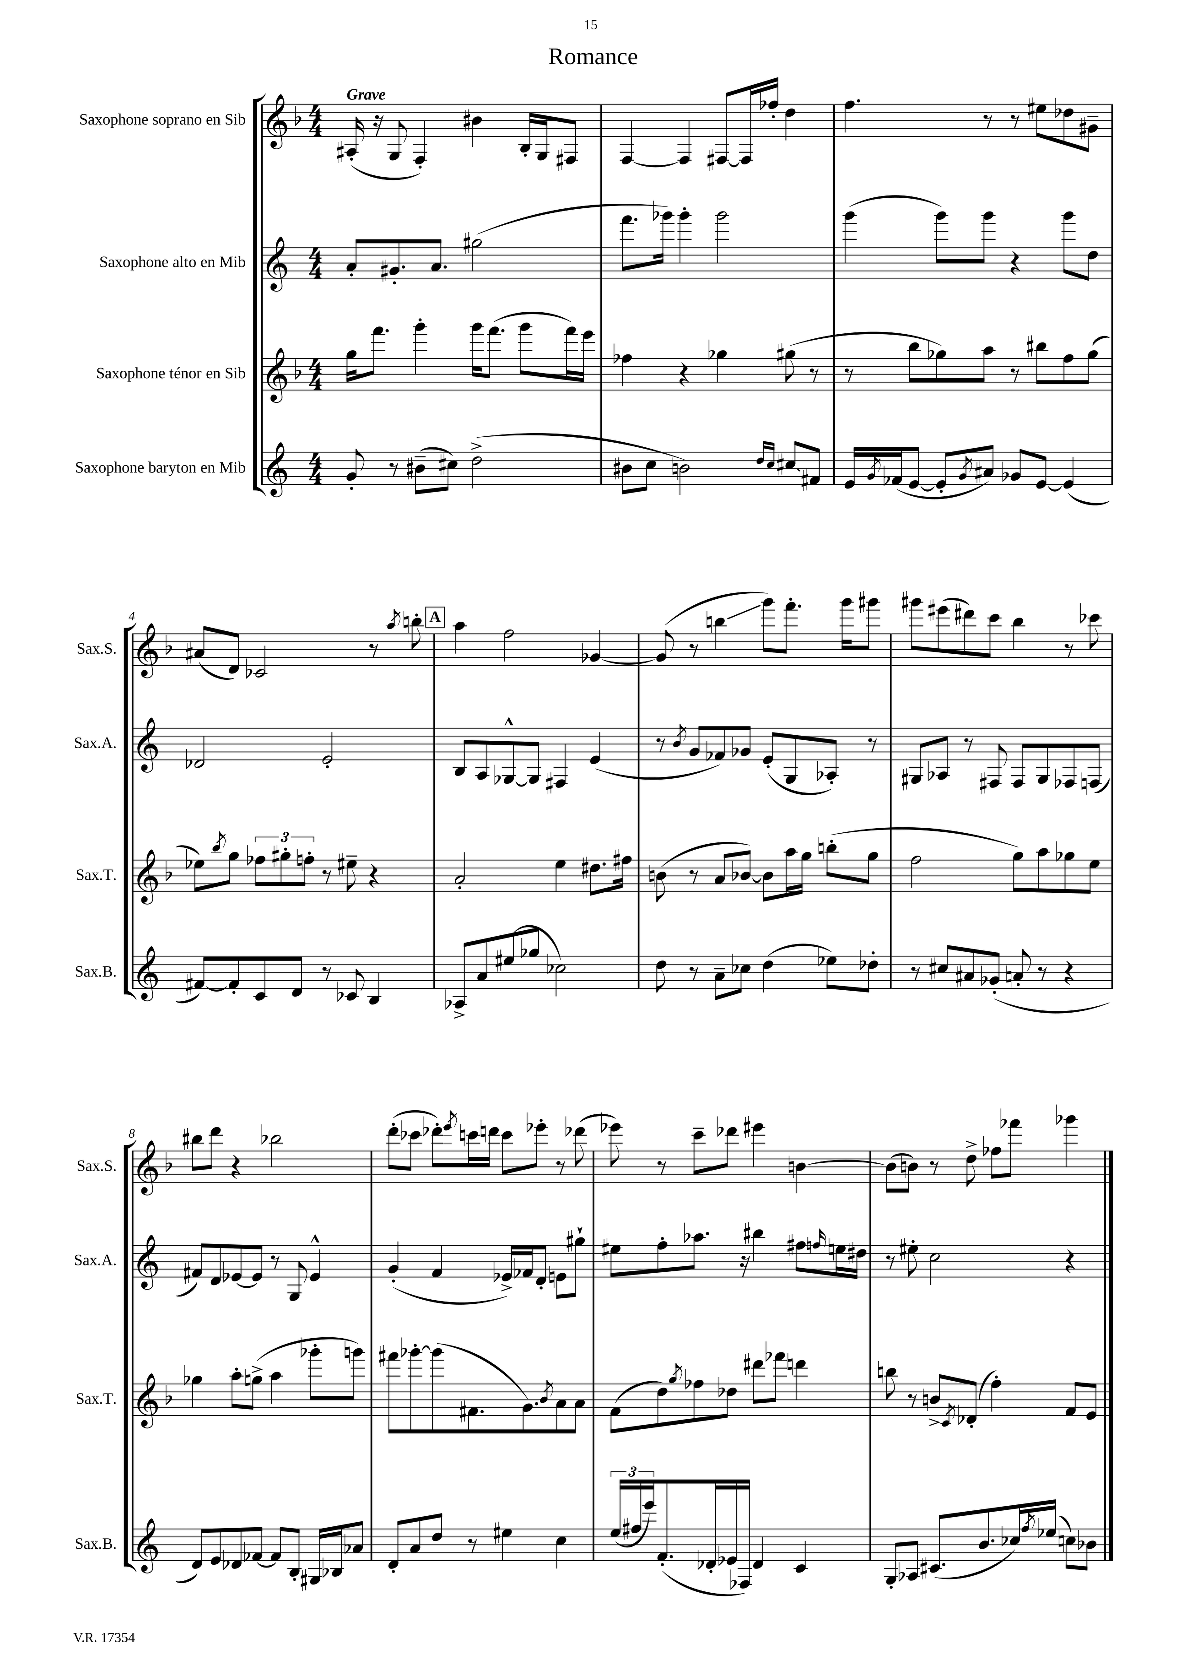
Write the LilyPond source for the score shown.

\header { title = "Romance" }
<<
\new StaffGroup <<
\new Staff = "s0" \with { instrumentName = "Saxophone soprano en Sib" shortInstrumentName = "Sax.S." } {
    \clef treble \key f \major \numericTimeSignature \time 4/4 \tempo "Grave"
    ais16-.( r16 g8 f4-.) bis'4 bes16-. g16 fis8 |
    f4~ f4 fis8~ fis16 fes''16-. d''4 |
    f''4. r8 r8 eis''8 des''8 gis'8-- |
    ais'8( d'8) ces'2 r8 \acciaccatura { a''8 } b''8-. |
    \mark \markup { \box "A" } a''4 f''2 ges'4~ |
    ges'8( r8 b''4\glissando g'''8) f'''8.-. g'''16 gis'''8 |
    gis'''8 eis'''8( dis'''8) c'''8 bes''4 r8 ces'''8 |
    bis''8 d'''8 r4 bes''2 |
    d'''8-.( ces'''8 des'''8-.) \acciaccatura { e'''8 } c'''16 d'''16 c'''8 ees'''8-. r8 des'''8( |
    ees'''8) r8 c'''8-- des'''8 eis'''4 b'4~ |
    b'8( b'8) r8 d''8-> fes''8 fes'''8 ges'''4 \bar "|." |
}
\new Staff = "s1" \with { instrumentName = "Saxophone alto en Mib" shortInstrumentName = "Sax.A." } {
    \clef treble \key c \major \numericTimeSignature \time 4/4
    a'8-. gis'8.-. a'8. gis''2( |
    f'''8. ges'''16) ges'''4-. ges'''2 |
    g'''4( g'''8) g'''8 r4 g'''8 d''8 |
    des'2 e'2-. |
    \mark \markup { \box "A" } b8 a8 ges8~-^ ges8 fis4 e'4( |
    r8 \acciaccatura { b'8 } g'8 fes'8) ges'8 e'8-.( g8 aes8-.) r8 |
    gis8 aes8 r8 fis8 fis8 gis8 fes8 f8( |
    fis'8) d'8 ees'8~ ees'8 r8 g8 ees'4-^ |
    g'4-.( f'4 ees'16->) fes'16 d'8-. e'8 gis''8-! |
    eis''8 f''8-. aes''8. r16 bis''4 fis''8 \grace { f''16 } e''16 dis''16 |
    r8 eis''8-. c''2 r4 \bar "|." |
}
\new Staff = "s2" \with { instrumentName = "Saxophone ténor en Sib" shortInstrumentName = "Sax.T." } {
    \clef treble \key f \major \numericTimeSignature \time 4/4
    g''16 f'''8. g'''4-. g'''16 f'''8.( g'''8 f'''16) e'''16 |
    fes''4 r4 ges''4 gis''8( r8 |
    r8 bes''8 ges''8) a''8 r8 bis''8 f''8 ges''8( |
    ees''8) \acciaccatura { bes''8 } g''8 \tuplet 3/2 { fes''8 gis''8-. f''8-. } r8 eis''8-- r4 |
    \mark \markup { \box "A" } a'2-. e''4 dis''8. fis''16 |
    b'8( r8 a'8 bes'8~) bes'8 a''16 g''16 b''8-.( g''8 |
    f''2 g''8) a''8 ges''8 e''8 |
    ges''4 a''8-. g''8->( a''4 ges'''8-. g'''8) |
    fis'''8 ges'''8~-. ges'''8( fis'8. g'8.) \acciaccatura { bes'8 } a'8 a'8 |
    f'8( d''8) \acciaccatura { g''8 } fes''8 des''8 dis'''8 fes'''8 d'''4 |
    b''8 r8 b'8-> \acciaccatura { c'8 } des'8-.( f''4-.) f'8 e'8 \bar "|." |
}
\new Staff = "s3" \with { instrumentName = "Saxophone baryton en Mib" shortInstrumentName = "Sax.B." } {
    \clef treble \key c \major \numericTimeSignature \time 4/4
    g'8-. r8 bis'8--( cis''8) d''2->( |
    bis'8 c''8 b'2) \grace { d''16 c''16 } cis''8\glissando fis'8 |
    e'16 \acciaccatura { g'8 } fes'16( e'8~ e'8-. \acciaccatura { g'8 } ais'8) ges'8 e'8~ e'4( |
    fis'8~) fis'8-. c'8 d'8 r8 ces'8 b4 |
    \mark \markup { \box "A" } aes8-> a'8 eis''8( ges''8 ces''2) |
    d''8 r8 a'8-- ces''8 d''4( ees''8) des''8-. |
    r8 cis''8 ais'8 ges'8-.( a'8-. r8 r4 |
    d'8) e'8 des'8 fes'8~ fes'8 b8-. gis16 bes16 aes'8 |
    d'8-. a'8 d''8 r8 eis''4 c''4 |
    \tuplet 3/2 { e''16( fis''16 e'''16) } f'8.-.( des'16-. ees'16 fes16) des'4 c'4 |
    g8-. aes8 cis'8.( b'8. ces''16) \acciaccatura { f''8 } ees''16( c''8) bes'8 \bar "|." |
}
>>
>>
